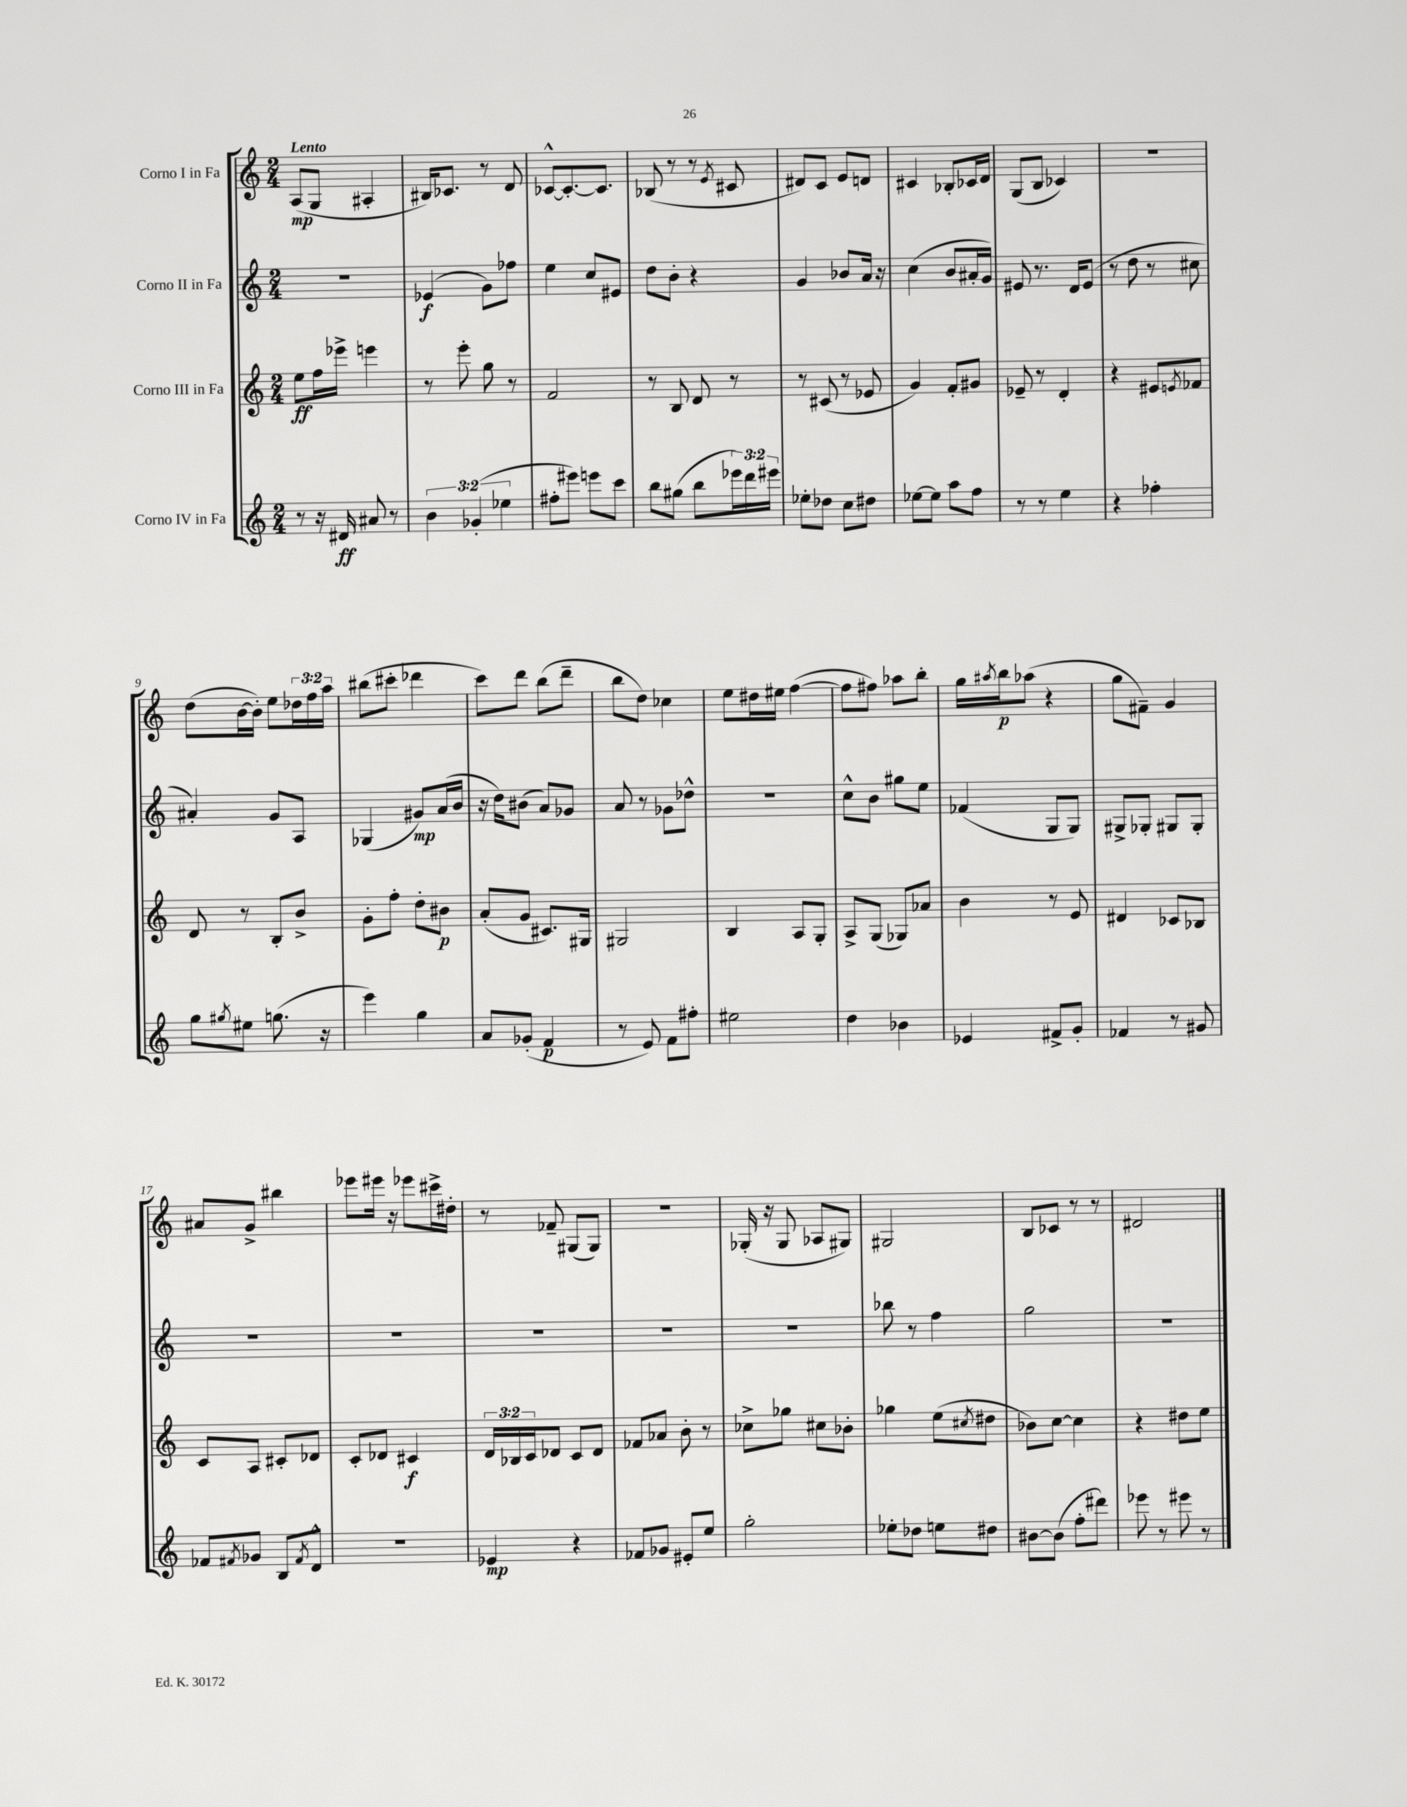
<<
\new StaffGroup <<
\new Staff = "s0" \with { instrumentName = "Corno I in Fa" } {
    \clef treble \key c \major \numericTimeSignature \time 2/4 \override Staff.TupletNumber.text = #tuplet-number::calc-fraction-text \tempo "Lento"
    a8\mp( g8 ais4-. |
    bis16) ces'8. r8 d'8 |
    ces'8~-^ ces'8.~-. ces'8. |
    bes8( r8 r8 \acciaccatura { e'8 } cis'8 |
    dis'8) c'8 e'8 d'8 |
    cis'4 bes8-. ces'16 d'16 |
    g8( b8 ces'4) |
    r2 |
    d''8( b'16~ b'16-.) e''8 \tuplet 3/2 { des''16 f''16 a''16 } |
    bis''8( cis'''8-. des'''4 |
    c'''8) d'''8 b''8( d'''8-- |
    b''8 d''8) ces''4 |
    e''8 dis''16 eis''16 f''4~( |
    f''8 fis''8) aes''8 b''8-. |
    g''16 \acciaccatura { ais''8 } b''16\p aes''8( r4 |
    g''8 fis'8--) g'4 |
    ais'8 g'8-> bis''4 |
    ees'''8 eis'''16 r16 ees'''8 cis'''16-> dis''16-. |
    r8 fes'8-- gis8( gis8) |
    R2 |
    ges16-.( r16 ges8 aes8 gis8) |
    gis2 |
    b8 ces'8 r8 r8 |
    dis'2 \bar "|." |
}
\new Staff = "s1" \with { instrumentName = "Corno II in Fa" } {
    \clef treble \key c \major \numericTimeSignature \time 2/4
    r2 |
    ees'4\f( g'8) fes''8 |
    e''4 c''8 eis'8 |
    d''8 b'8-. r4 |
    g'4 bes'8 a'16 r16 |
    c''4( b'8 ais'16-. g'16) |
    eis'8 r8. d'16 eis'8( |
    r8 d''8 r8 cis''8 |
    ais'4-.) g'8 a8 |
    ges4( gis'8\mp) a'16( b'16 |
    r16 d''16) bis'8( a'8) ges'8 |
    a'8 r8 ges'8 des''8-^ |
    R2 |
    c''8-^ b'8 gis''8 e''8 |
    fes'4( g8 g8) |
    gis8-> ges8-. gis8 gis8-. |
    R2 |
    R2 |
    R2 |
    R2 |
    R2 |
    bes''8 r8 f''4 |
    g''2 |
    R2 \bar "|." |
}
\new Staff = "s2" \with { instrumentName = "Corno III in Fa" } {
    \clef treble \key c \major \numericTimeSignature \time 2/4 \override Staff.TupletNumber.text = #tuplet-number::calc-fraction-text
    e''8\ff f''16 ees'''16-> e'''4 |
    r8 e'''8-. g''8 r8 |
    f'2 |
    r8 b8 d'8 r8 |
    r8 cis'8( r8 ees'8 |
    g'4) f'8-. gis'8 |
    ees'8-- r8 d'4-. |
    r4 eis'8 \acciaccatura { e'8 } fes'8 |
    d'8 r8 b8-. b'8-> |
    g'8-. f''8-. d''8-. bis'8\p |
    a'8-.( g'8 cis'8.) gis16 |
    gis2 |
    b4 a8 g8-. |
    a8-> g8( ges8) aes'8 |
    b'4 r8 e'8 |
    dis'4 ces'8 bes8 |
    c'8 a8 cis'8-. des'8 |
    c'8-. des'8 cis'4\f |
    \tuplet 3/2 { d'16 bes16 c'16 } des'8 c'8 des'8 |
    fes'8 aes'8 b'8-. r8 |
    ces''8-> ges''8 cis''8 bes'8-. |
    ges''4 e''8( \acciaccatura { cis''8 } dis''8 |
    bes'8) c''8~ c''4 |
    r4 dis''8 e''8 \bar "|." |
}
\new Staff = "s3" \with { instrumentName = "Corno IV in Fa" } {
    \clef treble \key c \major \numericTimeSignature \time 2/4 \override Staff.TupletNumber.text = #tuplet-number::calc-fraction-text
    r8 r16 dis'16\ff ais'8 r8 |
    \tuplet 3/2 { b'4 ges'4-.( ees''4 } |
    fis''8-. eis'''8) e'''8 c'''8 |
    b''8 gis''8( b''8 \tuplet 3/2 { ees'''16) d'''16 eis'''16 } |
    ees''8-. des''8 c''8 dis''8 |
    ees''8~ ees''8 a''8 f''8 |
    r8 r8 e''4 |
    r4 fes''4-. |
    g''8 \acciaccatura { gis''8 } eis''8 g''8.( r16 |
    e'''4) g''4 |
    a'8 ges'8-.( f'4\p |
    r8 e'8) f'8 fis''8-. |
    eis''2 |
    d''4 bes'4 |
    ees'4 fis'8-> g'8-. |
    fes'4 r8 gis'8 |
    fes'8 \acciaccatura { fis'8 } ges'8 b8 \acciaccatura { fis'8 } d'8-^ |
    R2 |
    ees'4\mp r4 |
    fes'8 ges'8 eis'8-. e''8 |
    g''2-. |
    ees''8-. des''8 e''8 dis''8 |
    bis'8~ bis'8( f''8-. dis'''8) |
    ees'''8 r8 eis'''8 r8 \bar "|." |
}
>>
>>
